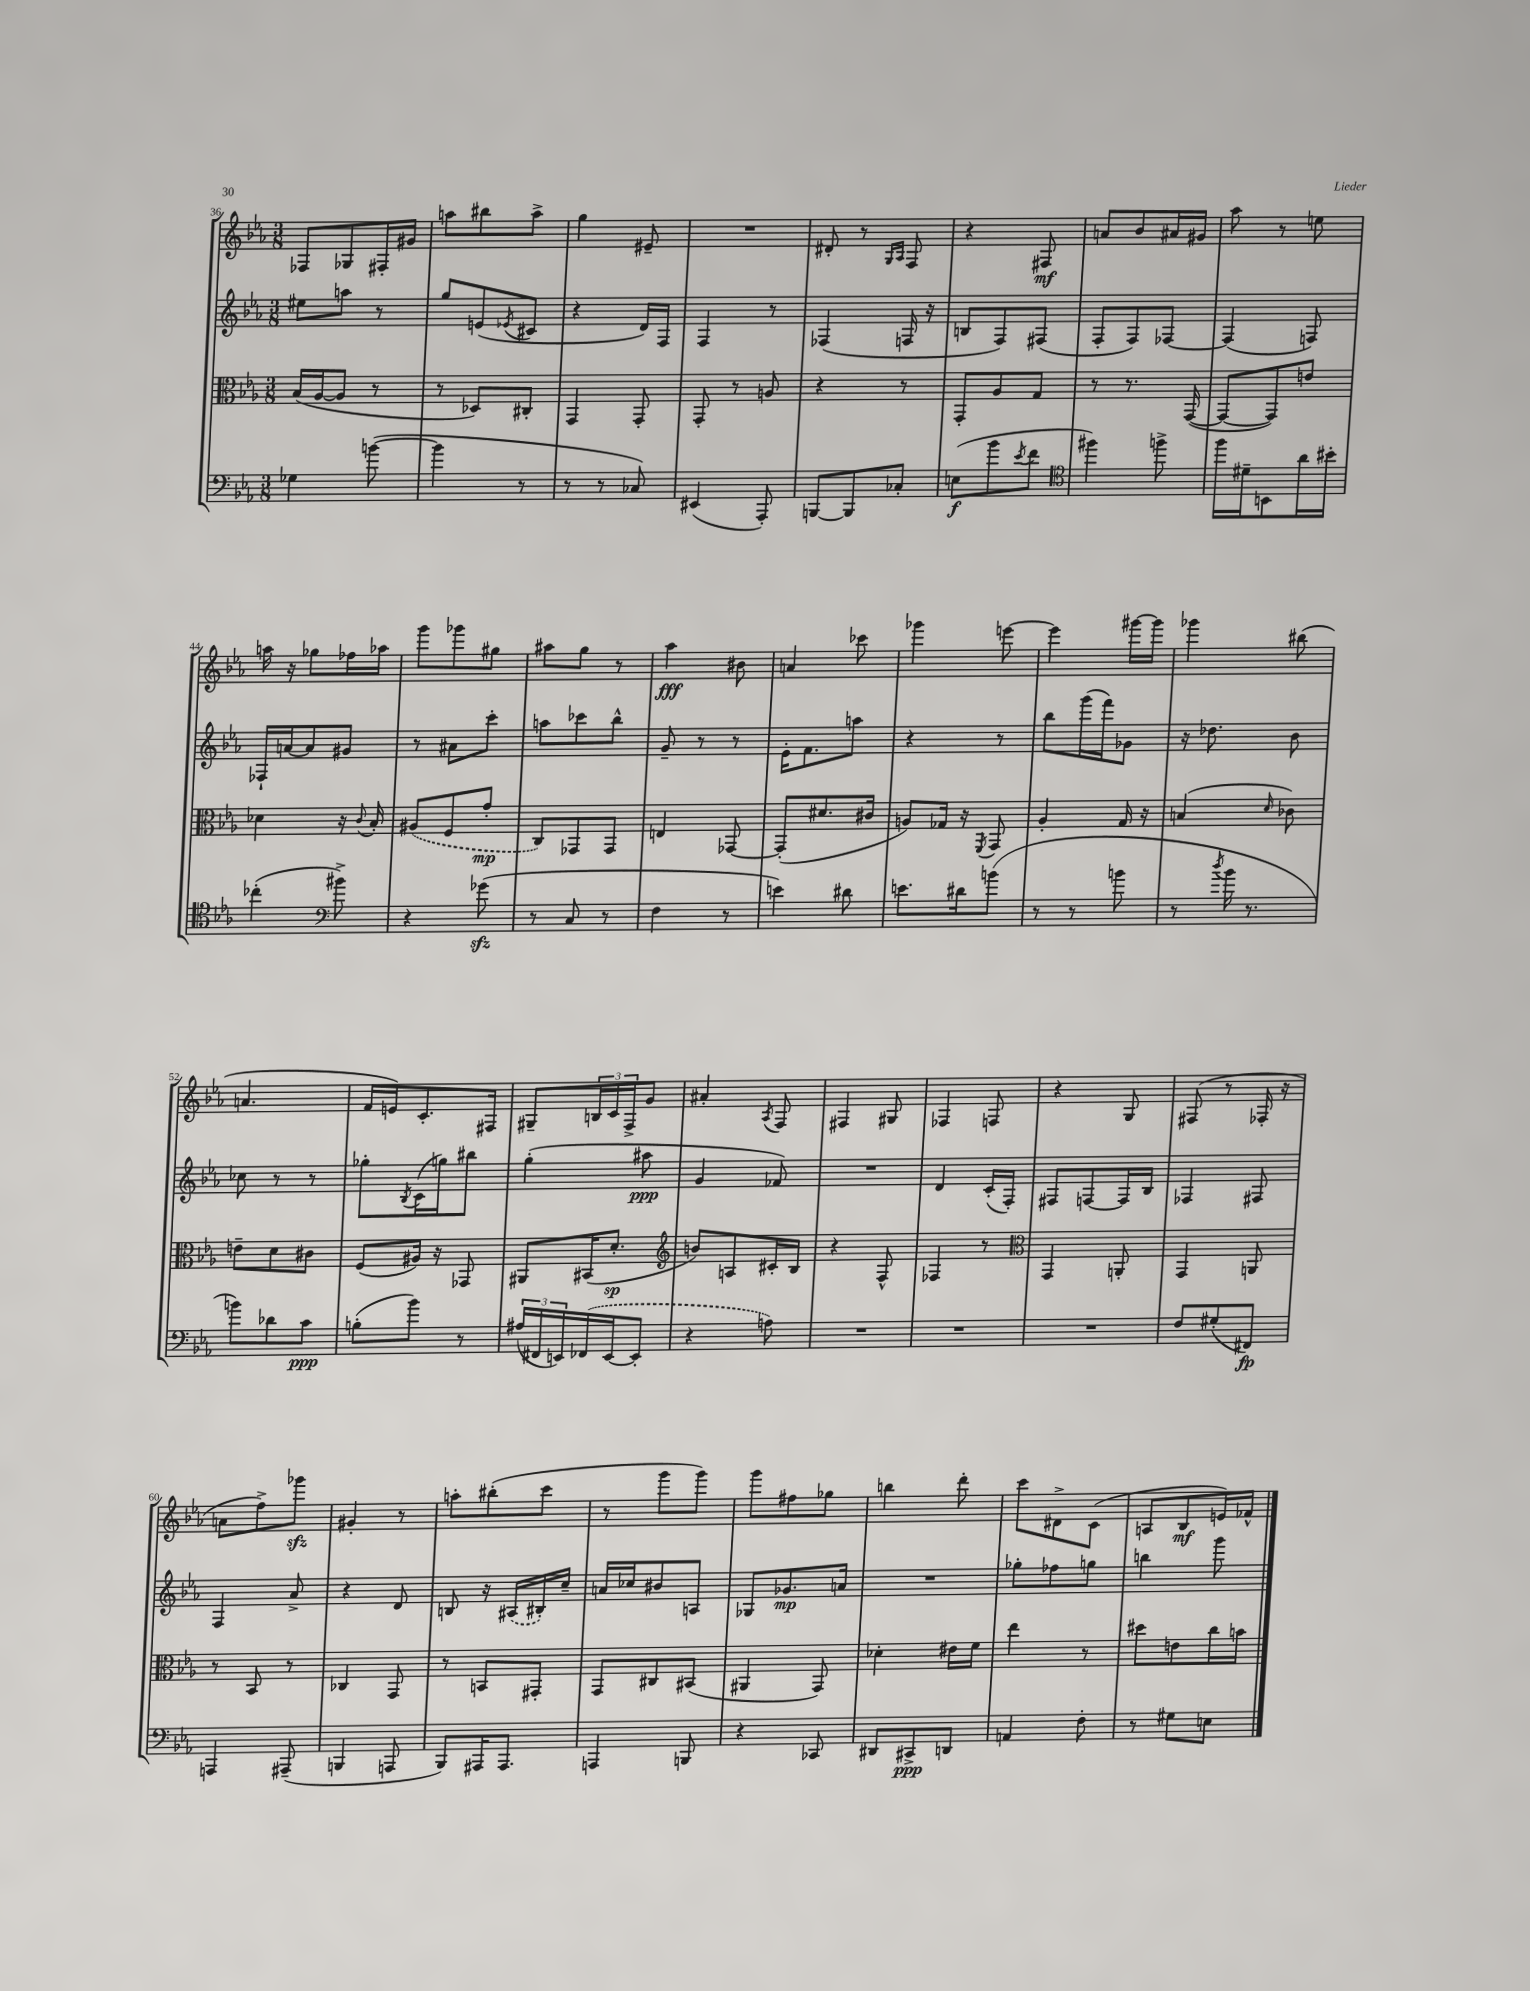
<<
\new StaffGroup <<
\new Staff = "s0" {
    \clef treble \key ees \major \numericTimeSignature \time 3/8
    fes8 ges8 fis16-. gis'16 |
    a''8 bis''8 a''8-> |
    g''4 eis'8-- |
    R4. |
    dis'8-. r8 \grace { g16 aes16 } f8 |
    r4 fis8\mf |
    a'8 bes'8 ais'16 gis'16 |
    aes''8 r8 e''8 |
    a''16 r16 ges''8 fes''16 aes''16 |
    g'''8 ges'''8 gis''8 |
    ais''8 g''8 r8 |
    aes''4\fff bis'8 |
    a'4 ces'''8 |
    ges'''4 e'''8~ |
    e'''4 gis'''16~ gis'''16 |
    ges'''4 bis''8( |
    a'4. |
    f'16 e'16) c'8.-. fis16 |
    gis8-- \tuplet 3/2 { b16 c'16 f16-> } g'8 |
    ais'4-. \acciaccatura { aes8 } f8 |
    fis4 gis8 |
    fes4 f8 |
    r4 g8 |
    fis8( r8 fes16-. r16 |
    a'8 f''8->) ges'''8\sfz |
    gis'4-. r8 |
    a''8-. bis''8-.( c'''8 |
    r8 g'''8 g'''8) |
    g'''8 fis''8 ges''8 |
    b''4 d'''8-. |
    c'''8 dis'8-> c'8( |
    a8 bes8\mf e'16) fes'16-^ \bar "|." |
}
\new Staff = "s1" {
    \clef treble \key ees \major \numericTimeSignature \time 3/8
    eis''8 a''8 r8 |
    g''8 e'8( \acciaccatura { ees'8 } cis'8 |
    r4 d'16) f16 |
    f4 r8 |
    fes4( f16 r16 |
    b8 f8) fis8( |
    f8-. f8) fes8~ |
    fes4( f8) |
    fes16-! a'16~ a'8 gis'8 |
    r8 ais'8 c'''8-. |
    a''8 ces'''8 bes''8-^ |
    g'8-- r8 r8 |
    ees'16-. f'8. a''8 |
    r4 r8 |
    bes''8 g'''16( f'''16) ges'8 |
    r16 des''8. bes'8 |
    ces''8 r8 r8 |
    ges''8-. \acciaccatura { bes8 } c'16( g''16) bis''8 |
    g''4-.( ais''8\ppp |
    g'4 fes'8) |
    R4. |
    d'4 c'16-.( f16-.) |
    fis8 f8~ f16 bes16 |
    fes4 fis8 |
    f4 aes'8-> |
    r4 d'8 |
    b8 r16 \once \slurDashed ais16( bis16-.) c''16-- |
    a'16 ces''16 bis'8 a8 |
    ges8 ges'8.\mp a'16 |
    R4. |
    ges''8-. fes''8 g''8 |
    b''4 g'''8 \bar "|." |
}
\new Staff = "s2" {
    \clef alto \key ees \major \numericTimeSignature \time 3/8
    bes16( aes16~ aes8 r8 |
    r8 des8) cis8-. |
    g,4 g,8-. |
    g,8-. r8 a8 |
    r4 r8 |
    g,8-. aes8 g8 |
    r8 r8. g,16~( |
    g,8~ g,8) e'8 |
    des'4 r16 \appoggiatura { c'8 } bes16-. |
    \once \slurDashed ais8( f8 g'8-.\mp |
    c8) ges,8 ges,8 |
    e4 ges,8~ |
    ges,8-.( dis'8. cis'16 |
    a8) ges16 r16 \acciaccatura { f,8 } g,8 |
    aes4-. g16 r16 |
    b4( \grace { d'16 } ces'8) |
    e'8-- d'8 cis'8 |
    f8( ais16) r16 ges,8 |
    ais,8 bis,16( d'8.-.\sp |
    \clef treble b'8) a8 cis'16-. bes16 |
    r4 f8-^ |
    fes4 r8 |
    \clef alto g,4 a,8-. |
    g,4 a,8 |
    r8 bes,8 r8 |
    ces4 g,8 |
    r8 b,8 gis,8-. |
    g,8 cis8 bis,8( |
    ais,4 g,8) |
    des'4-. eis'16 f'16 |
    ees''4 r8 |
    dis''8 e'8 c''16 b'16 \bar "|." |
}
\new Staff = "s3" {
    \clef bass \key ees \major \numericTimeSignature \time 3/8
    ges4 b'8~( |
    b'4 r8 |
    r8 r8 ces8) |
    eis,4( aes,,8-.) |
    b,,8~ b,,8 ces8-. |
    e8\f( bes'8 \acciaccatura { ees'8 } f'8 |
    \clef tenor fis''4) f''8-> |
    f''16 dis'16-- b,8 aes'16 bis'16-. |
    ces''4-.( \clef bass bis'8->) |
    r4 ges'8\sfz( |
    r8 c8 r8 |
    f4 r8 |
    e'4) dis'8 |
    e'8. dis'16 b'8( |
    r8 r8 b'8 |
    r8 \acciaccatura { d''8 } bes'16 r8. |
    b'8) des'8 c'8\ppp |
    b8-.( bes'8) r8 |
    \tuplet 3/2 { ais16( fis,16 e,16) } \once \slurDashed fes,16( e,16~ e,8-. |
    r4 a8) |
    R4. |
    R4. |
    R4. |
    f8 gis8-.( fis,8\fp) |
    a,,4 ais,,8--( |
    b,,4 a,,8 |
    bes,,8) ais,,16 ais,,8. |
    a,,4 b,,8 |
    r4 ces,8 |
    dis,8 cis,8->\ppp d,8 |
    a,4 f8-. |
    r8 gis8 e8 \bar "|." |
}
>>
>>
\layout { \context { \Score currentBarNumber = #36 } }
